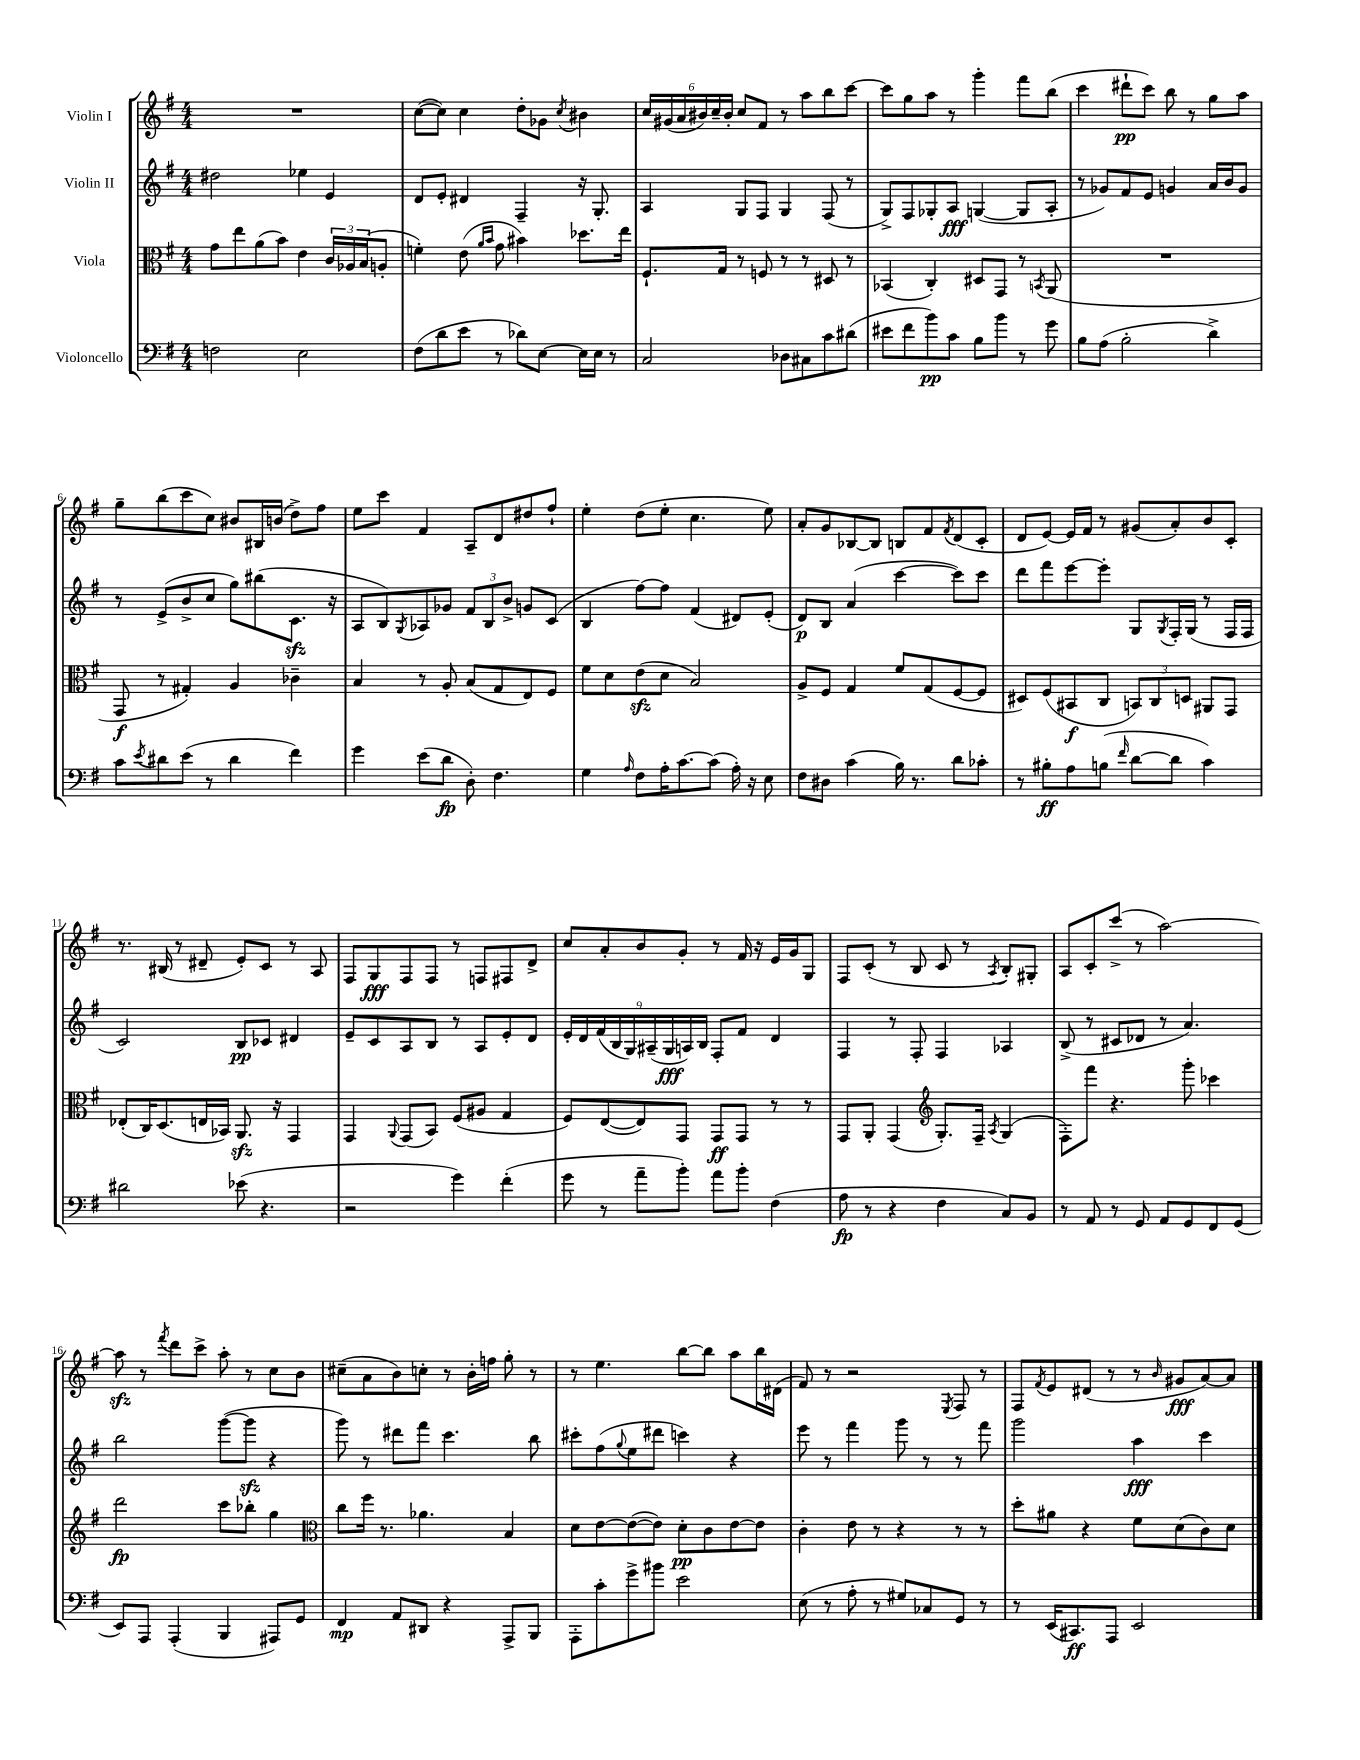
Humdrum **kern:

**kern	**kern	**kern	**kern
*staff4	*staff3	*staff2	*staff1
*clefF4	*clefC3	*clefG2	*clefG2
*k[f#]	*k[f#]	*k[f#]	*k[f#]
*M4/4	*M4/4	*M4/4	*M4/4
2F\	8g\L	2dd#\	1r
.	8ee\	.	.
.	(8a\	.	.
.	8b\J)	.	.
2E\	4e\	4ee-\	.
.	24c/LL	4e/	.
.	24A-/	.	.
.	(24B/J	.	.
.	8A'/J	.	.
=	=	=	=
(8F#\L	4f'\)	8d/L	([8cc\L
8d\	.	8e'/J	8cc\]J)
8e\J	(8e\	4d#/	4cc\
.	16qqa/LL	.	.
.	16qqb/JJ	.	.
8r	8g\	.	.
8d-\L)	4b#\)	4F#~/	8dd'\L
[8E\J	.	.	8g-\J
.	.	.	8qcc/
16E\]LL	8.dd-\L	16r	4b#\
16E\JJ	.	8.G'/	.
8r	.	.	.
.	16ee\Jk	.	.
=	=	=	=
2C/	8.F#`/L	4A/	24cc/LL
.	.	.	(24g#/
.	.	.	24a/
.	.	.	24b#/)
.	.	.	24cc~/
.	16G/Jk	.	.
.	.	.	24b#'/JJ
.	8r	8G/L	8cc/L
.	8F/	8F#/J	8f#/J
8D-\L	8r	4G/	8r
8C#\	8r	.	8aa\L
8c\	8D#/	(8F#/	8bb\
(8d#\J	8r	8r	[8ccc\J
=	=	=	=
8e#\L	(4BB-/	8G^/L)	8ccc\]L
8f#\	.	8F#/	8gg\
8b\)	4C'/)	8G-'/	8aa\J
8c\J	.	8A/J	8r
8B\L	8D#/L	([4G/	4ggg'\
8b\J	8GG/J	.	.
8r	8r	8G/]L	8fff#\L
.	8qBB/	.	.
8g\	(8AA/	8A'/J	(8bb\J
=	=	=	=
8B\L	1r	8r	4ccc\
(8A\J	.	8g-/L)	.
2B'\	.	8f#/	8ddd#`\L
.	.	8e/J	8ccc\J)
.	.	4g/	8bb\
.	.	.	8r
4d^\)	.	16a/LL	8gg\L
.	.	16b/J	.
.	.	8g/J	8aa\J
=	=	=	=
8c\L	8GG/	8r	8gg~\L
8qe/	.	.	.
8d#\	8r	(8e^/L	(8bb\
(8e\J	4G#'/)	8b^/	8ccc\
8r	.	8cc/J	8cc\J)
4d#\	4A/	8gg\L)	8b#/L
.	.	(8bb#\	16B#/L
.	.	.	(16b/JJ
4f#\)	4c-~\	8.c\J	8dd^\L)
.	.	.	8ff#\J
.	.	16r	.
=	=	=	=
4g\	4B/	8A/L	8ee\L
.	.	8B/)	8ccc\J
.	.	8qG/	.
(8e\L	8r	8A-/	4f#/
8d\J	8A'/	8g-/J	.
8D'\)	(8B/L	12f#/L	8A~/L
.	.	12B/	.
4.F#\	8G/	.	8d/
.	.	12b^/J	.
.	8E/)	8g/L	8dd#/
.	8F#/J	(8c/J	8ff#`/J
=	=	=	=
4G\	8f#\L	4B/	4ee'\
.	8d\	.	.
16qqA/	.	.	.
8F#\L	(8e\	[8ff#\L)	(8dd\L
16A'\K	8d\J	8ff#\]J	8ee'\J
[8.c\	.	.	.
.	2B/)	(4f#/	4.cc\
(8c\]J	.	.	.
16A'\)	.	8d#/L)	.
16r	.	.	.
8E\	.	(8e'/J	8ee\)
=	=	=	=
8F#\L	8A^/L	8d/L)	8a'/L
8D#\J	8F#/J	8B/J	8g/
(4c\	4G/	(4a/	[8B-/
.	.	.	8B-/]J
16B\)	8f#/L	[4ccc\	8B/L
8.r	.	.	.
.	(8G/	.	8f#/
.	.	.	8qf#/
8d\L	[8F#/	8ccc\]L)	(8d/
8c-'\J	8F#/]J	8ccc\J	8c'/J
=	=	=	=
8r	8D#/L)	8ddd\L	8d/L
8B#'\L	(8F#/	8fff#\	[8e/J)
8A\	8BB#/	[8eee\	16e/]LL
.	.	.	16f#/JJ
(8B\J	8C/J	8eee'\]J	8r
16qqf#/	.	.	.
[8d\L	12BB/L)	8G/L	(8g#/L
.	12C/	.	.
.	.	8qG/	.
8d\]J	.	16F#'/L	8a'/)
.	12D/J	.	.
.	.	(16G/JJ	.
4c\)	8AA#/L	8r	8b/
.	8GG/J	16F#/LL	8c'/J
.	.	16F#/JJ	.
=	=	=	=
2d#\	(8E-'/L	2c/)	8.r
.	16C/K)	.	.
.	(8.D/	.	(16B#/
.	.	.	8r
.	16E/L	.	8d#~/
.	16BB-/JJ)	.	.
(8e-\	8.AA/	8B/L	8e'/L)
4.r	.	8c-/J	8c/J
.	16r	.	.
.	4GG/	4d#/	8r
.	.	.	8A/
=	=	=	=
2r	4GG/	8e~/L	8F#/L
.	.	8c/	8G/
.	8qqAA/	.	.
.	(8GG/L	8A/	8F#/
.	8BB/J)	8B/J	8F#/J
4g\)	(8F#/L	8r	8r
.	8A#/J	8A/L	8F/L
(4f#'\	4G/	8e'/	8F#/
.	.	8d/J	8d^/J
=	=	=	=
8g\	8F#/L)	18e'/LL	8cc/L
.	.	18d/	.
.	.	(18f#/	.
8r	([8E/	.	8a'/
.	.	18B/	.
.	.	18G/)	.
8a~\L	8E/])	.	8b/
.	.	(18A#~/	.
.	.	18G/	.
8b'\J)	8GG/J	.	8g'/J
.	.	18A/)	.
.	.	18B/JJ	.
8a\L	8GG/L	8F#'/L	8r
8b'\J	8GG/J	8f#/J	16f#/
.	.	.	16r
(4F#\	8r	4d/	16e/LL
.	.	.	16g/J
.	8r	.	8G/J
=	=	=	=
8A\	8GG/L	4F#/	8F#/L
8r	8AA'/J	.	(8c'/J
4r	(4GG/	8r	8r
.	.	8F#'/	8B/
*	*clefG2	*	*
4F#\	8.G'/L)	4F#/	8c/
.	.	.	8r
.	16F#~/Jk	.	.
.	8qA/	.	8qA/
8C/L)	(4G/	4A-/	8B'/L)
8BB/J	.	.	8G#'/J
=	=	=	=
8r	8F#'\L)	(8B^/	8A/L
8AA/	8fff#\J	8r	8c'/
8r	4.r	8c#/L	(8ccc^/J
8GG/	.	8d-/J	8r
8AA/L	.	8r	[2aa\)
8GG/	8ggg'\	4.a/)	.
8FF#/	4ccc-\	.	.
(8GG/J	.	.	.
=	=	=	=
8EE/L)	2ddd\	2bb\	8aa\]
8AAA/J	.	.	8r
.	.	.	8qfff#/
(4AAA'/	.	.	8ddd\L
.	.	.	8ccc^\J
4BBB/	8ccc\L	([8ggg\L	8aa'\
.	8bb-'\J	8ggg\]J	8r
8AAA#/L)	4gg\	4r	8cc\L
8GG/J	.	.	8b\J
=	=	=	=
*	*clefC3	*	*
4FF#/	8cc\L	8ggg\)	(8cc#~\L
.	16ff#\Jk	8r	8a\
.	8.r	.	.
8AA/L	.	8ddd#\L	8b\)
8DD#/J	4.a-\	8fff#\J	8cc'\J
4r	.	4.ccc\	8r
.	.	.	16b'\LL
.	.	.	16ff\JJ
8AAA^/L	4B/	.	8gg'\
8BBB/J	.	8bb\	8r
=	=	=	=
8AAA'\L	8d\L	8ccc#'\L	8r
8c'\	[8e\	(8ff#\	4.ee\
.	.	8qqgg/	.
8g^\	(8e\_	8ee\	.
8b#\J	8e\]J)	8ddd#\J	.
2e\	8d'\L	4ccc\)	[8bb\L
.	8c\	.	8bb\]J
.	[8e\	4r	8aa\L
.	8e\]J	.	16bb\L
.	.	.	(16d#\JJ
=	=	=	=
(8E\	4c'\	8eee\	8f#/)
8r	.	8r	8r
8A'\	8e\	4fff#\	2r
8r	8r	.	.
8G#/L)	4r	8ggg\	.
8C-/	.	8r	.
.	.	.	8qE/
8GG/J	8r	8r	8F#/
8r	8r	8fff#\	8r
=	=	=	=
8r	8dd'\L	2ggg\	8F#/L
.	.	.	8qf#/
(16EE/LK	8a#\J	.	8e/
8.CC#/)	.	.	.
.	4r	.	(8d#/J
8AAA/J	.	.	8r
2EE/	8f#\L	4aa\	8r
.	.	.	16qqb/
.	(8d\	.	8g#/L
.	8c\)	4ccc\	[8a/)
.	8d\J	.	8a/]J
==	==	==	==
*-	*-	*-	*-
